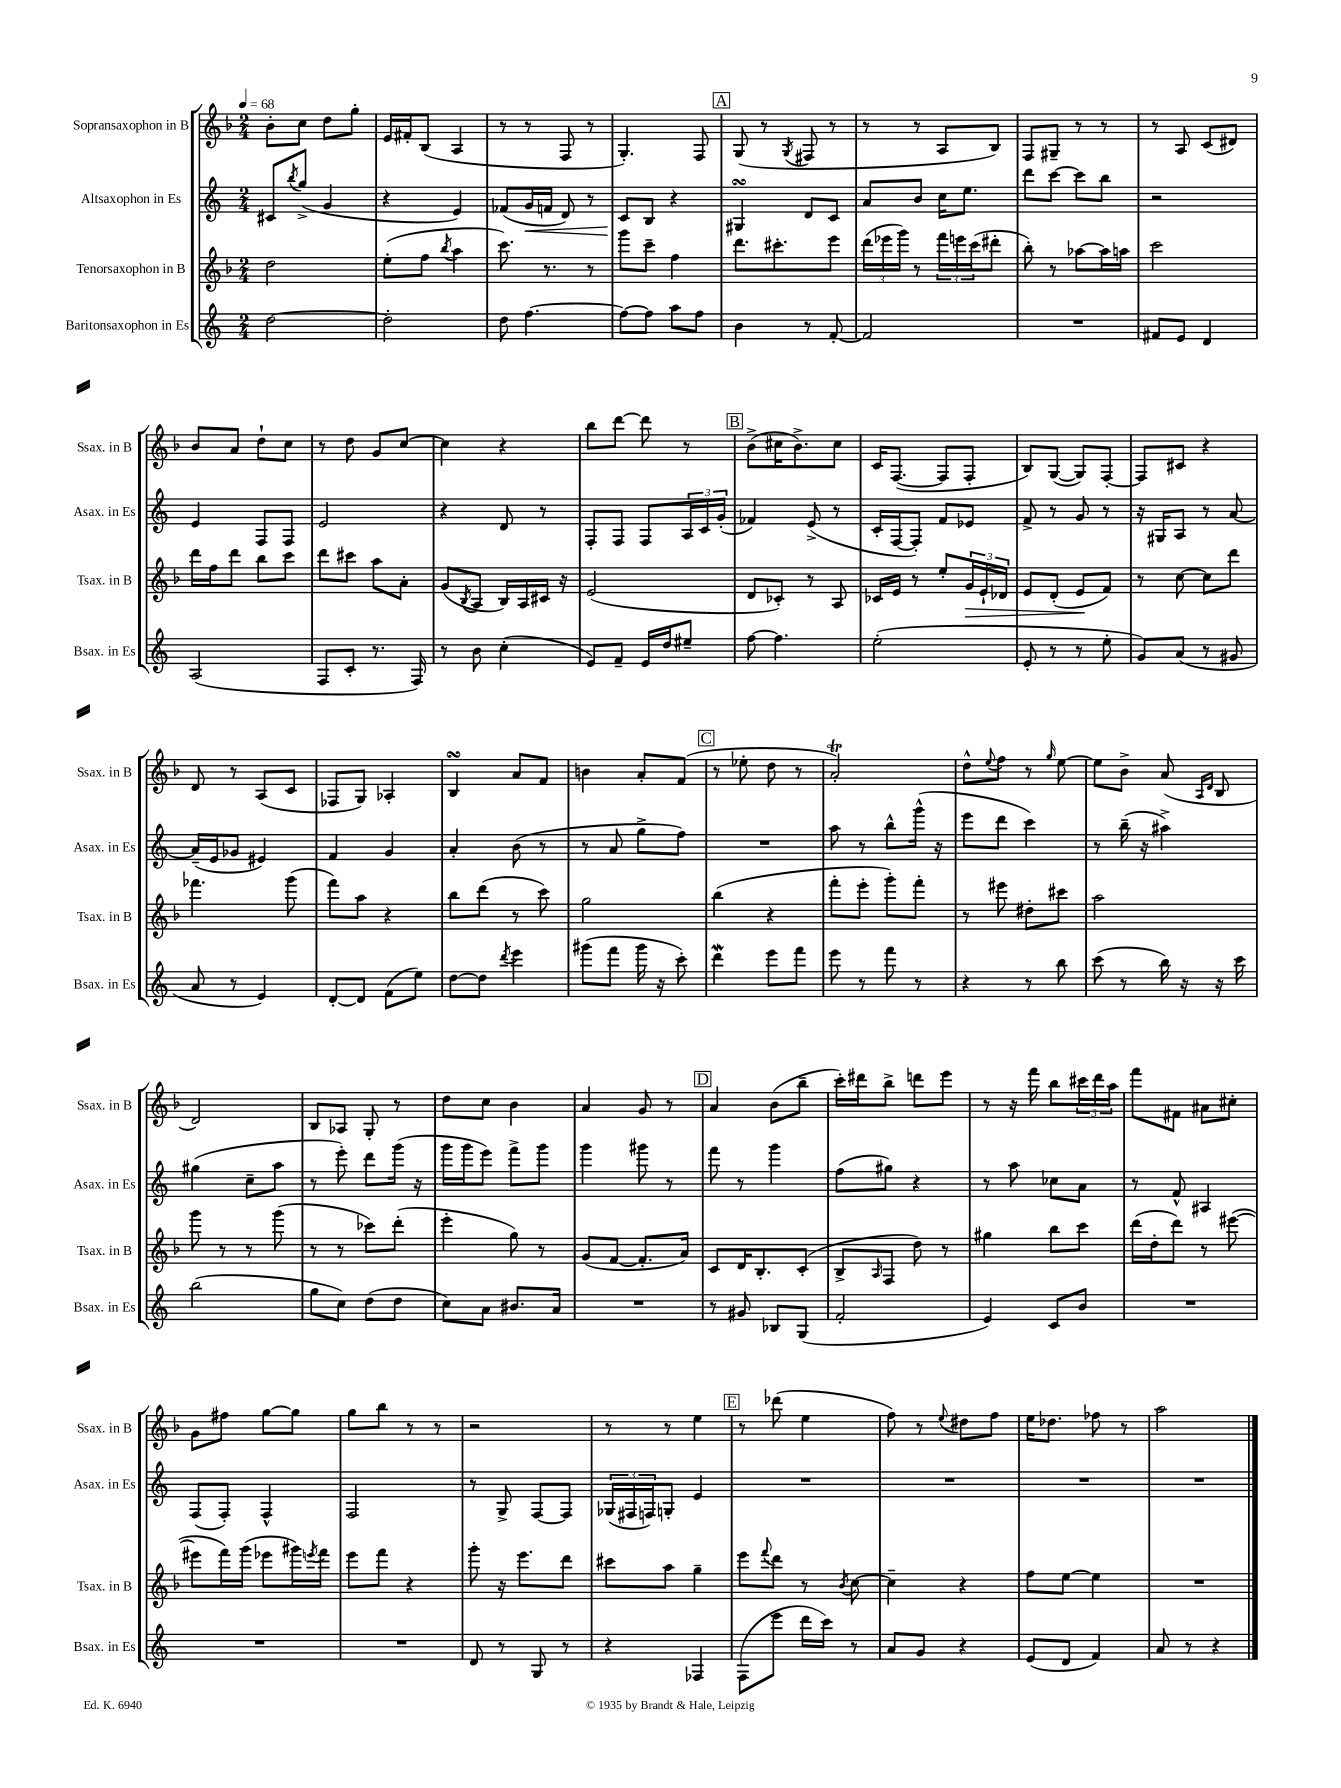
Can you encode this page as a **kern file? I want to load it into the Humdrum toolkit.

**kern	**kern	**kern	**kern
*staff4	*staff3	*staff2	*staff1
*clefG2	*clefG2	*clefG2	*clefG2
*k[]	*k[b-]	*k[]	*k[b-]
*M2/4	*M2/4	*M2/4	*M2/4
*MM68	*MM68	*MM68	*MM68
[2dd	2dd	8c#	8b-'
.	.	8qbb	.
.	.	(8gg^	8cc
.	.	4g	8dd
.	.	.	8gg'
=	=	=	=
2dd']	(8ee'	4r	16e
.	.	.	16f#'
.	8ff	.	(8B-
.	8qbb-	.	.
.	4aa	4e)	4A
=	=	=	=
8dd	8.ccc)	(8f-	8r
[4.ff	.	16g	8r
.	8.r	16f	.
.	.	8d)	8F
.	8r	8r	8r
=	=	=	=
8ff_	8ggg	8c	4.G')
8ff]	8ccc~	8B	.
8aa	4ff	4r	.
8ff	.	.	8F
=	=	=	=
4b	8.ddd	4G#	(8G
.	.	.	8r
.	8.ccc#'	.	.
.	.	.	8qG
8r	.	8d	8F#
[8f'	8eee	8c	8r
=	=	=	=
2f]	(24ddd	8a	8r
.	24eee-	.	.
.	24ggg)	.	.
.	8r	8b	8r
.	24fff	16cc	8A
.	24eee	.	.
.	.	8.ee	.
.	(24ccc	.	.
.	8ddd#'	.	8B-)
=	=	=	=
2r	8bb-')	8ddd	8F
.	8r	[8ccc	8G#~
.	[8aa-	8ccc]	8r
.	16aa-]	8bb	8r
.	16aa	.	.
=	=	=	=
8f#	2ccc	2r	8r
8e	.	.	8A
4d	.	.	(8c
.	.	.	8d#)
=	=	=	=
(2A	16ddd	4e	8b-
.	16ff	.	.
.	8ddd	.	8a
.	8bb-	8F	8dd`
.	8ccc	8F	8cc
=	=	=	=
8F	8ddd	2e	8r
8c'	8ccc#	.	8dd
8.r	8aa	.	8g
.	8a'	.	[8cc
16F)	.	.	.
=	=	=	=
8r	(8g	4r	4cc]
.	8qB-	.	.
8b	8A	.	.
(4cc'	16B-)	8d	4r
.	16A	.	.
.	16c#	8r	.
.	16r	.	.
=	=	=	=
8e)	(2e	8F'	8bb-
8f~	.	8F	[8ddd
16e	.	8F	8ddd]
16dd	.	.	.
8ee#~	.	24A	8r
.	.	24c	.
.	.	(24g'	.
=	=	=	=
[8ff	8d	4f-)	(8b-^
4.ff]	8c-')	.	16cc#
.	.	.	8.b-^)
.	8r	(8e^	.
.	8A	8r	8cc#
=	=	=	=
(2ee'	16c-	16c'	16c
.	16e	[16F	([8.F
.	8r	8F'])	.
.	8ee'	8f	8F]
.	24g	8e-	8F'
.	24e`	.	.
.	24d-	.	.
=	=	=	=
8e'	8e	8f^	8B-)
8r	(8d'	8r	([8G
8r	8e	8g	8G])
8ee'	8f)	8r	[8F'
=	=	=	=
8g)	8r	16r	8F]
.	.	16G#	.
(8a	[8cc	8A	8c#
8r	8cc]	8r	4r
8g#	8ddd	[8a	.
=	=	=	=
8a	4.fff-	(16a~]	8d
.	.	16e	.
8r	.	8g-	8r
4e)	.	4e#)	(8A
.	(8ggg	.	8c
=	=	=	=
[8d'	8fff)	4f	8F-
8d]	8aa	.	8G)
(8f	4r	4g	4A-'
8ee)	.	.	.
=	=	=	=
[8dd	8bb-	4a'	4B-
8dd]	(8ddd	.	.
8qddd	.	.	.
4eee	8r	(8b	8a
.	8ccc)	8r	8f
=	=	=	=
(8ggg#	2gg	8r	4b
8fff	.	8a	.
16ggg#	.	8gg^	8a'
16r	.	.	.
8ccc')	.	8ff)	(8f
=	=	=	=
4ddd	(4bb-	2r	8r
.	.	.	8ee-'
8eee	4r	.	8dd
8fff	.	.	8r
=	=	=	=
8eee	8fff'	8aa	2a')
8r	8eee'	8r	.
8fff	8ggg')	8bb^^	.
8r	8fff'	(16ggg^^	.
.	.	16r	.
=	=	=	=
4r	8r	8eee	8dd^^
.	.	.	8qqee
.	8eee#	8ddd	8ff
8r	8dd#'	4ccc)	8r
.	.	.	16qqgg
8bb	8ccc#	.	[8ee
=	=	=	=
(8ccc	2aa	8r	8ee]
8r	.	(16bb~	8b-^
.	.	16r	.
16bb)	.	4aa#^)	(8a
16r	.	.	.
.	.	.	16qqA
.	.	.	16qqd
16r	.	.	8B-
16ccc	.	.	.
=	=	=	=
(2bb	8ggg	(4gg#	2d)
.	8r	.	.
.	8r	8cc~	.
.	(8ggg	8aa	.
=	=	=	=
8gg	8r	8r	8B-
8cc)	8r	8eee')	8A-
(8dd	8ccc-)	8ddd	8G'
8dd	(8ddd'	(16ggg	8r
.	.	16r	.
=	=	=	=
8cc)	4eee'	16ggg	8dd
.	.	16ggg	.
8a	.	8eee)	8cc
8.b#	8gg)	8fff^	4b-
.	8r	8ggg	.
16a	.	.	.
=	=	=	=
2r	(8g	4ggg	4a
.	[8f	.	.
.	8.f']	8ggg#	8g
.	.	8r	8r
.	16a)	.	.
=	=	=	=
8r	8c	8fff	4a
8g#	16d	8r	.
.	8.B-'	.	.
8B-	.	4ggg	(8b-
(8G	(8c'	.	8bb-~
=	=	=	=
2f'	8B-^	(8ff	16ccc')
.	.	.	16ddd#
.	16qqA	.	.
.	8F	8gg#)	8bb-^
.	8dd)	4r	8ddd
.	8r	.	8eee
=	=	=	=
4e)	4gg#	8r	8r
.	.	8aa	16r
.	.	.	16fff
8c	8bb-	8cc-	8bb-
8b	8ccc	8a	24ccc#
.	.	.	24ddd
.	.	.	24aa
=	=	=	=
2r	(16ddd	8r	8fff
.	16dd'	.	.
.	8ddd)	8f^^	8f#
.	8r	4A#	8a#
.	([8eee#	.	8cc#'
=	=	=	=
2r	8eee#]	(8F	8g
.	16fff)	8F')	8ff#
.	(16ggg	.	.
.	8eee-	4F^^	[8gg
.	16ggg#)	.	8gg]
.	8qeee	.	.
.	16fff	.	.
=	=	=	=
2r	8eee	2F	8gg
.	8fff	.	8bb-
.	4r	.	8r
.	.	.	8r
=	=	=	=
8d	8ggg'	8r	2r
8r	16r	8G^	.
.	8.eee	.	.
8G	.	[8F	.
8r	8ddd	8F]	.
=	=	=	=
4r	8ccc#	(24G-	8r
.	.	24F#	.
.	.	24F)	.
.	8aa	8G'	8r
4F-	4gg~	4e	4ee
=	=	=	=
(8F	8eee	2r	8r
.	8qqfff	.	.
8eee	8ddd	.	(8ddd-
16ddd	8r	.	4ee
16ccc)	.	.	.
.	8qb-	.	.
8r	[8cc	.	.
=	=	=	=
8a	4cc~]	2r	8ff)
8g	.	.	8r
.	.	.	8qqee
4r	4r	.	8dd#
.	.	.	8ff
=	=	=	=
(8e	8ff	2r	16ee
.	.	.	8.dd-
8d	[8ee	.	.
4f)	4ee]	.	8ff-
.	.	.	8r
=	=	=	=
8a	2r	2r	2aa
8r	.	.	.
4r	.	.	.
==	==	==	==
*-	*-	*-	*-
